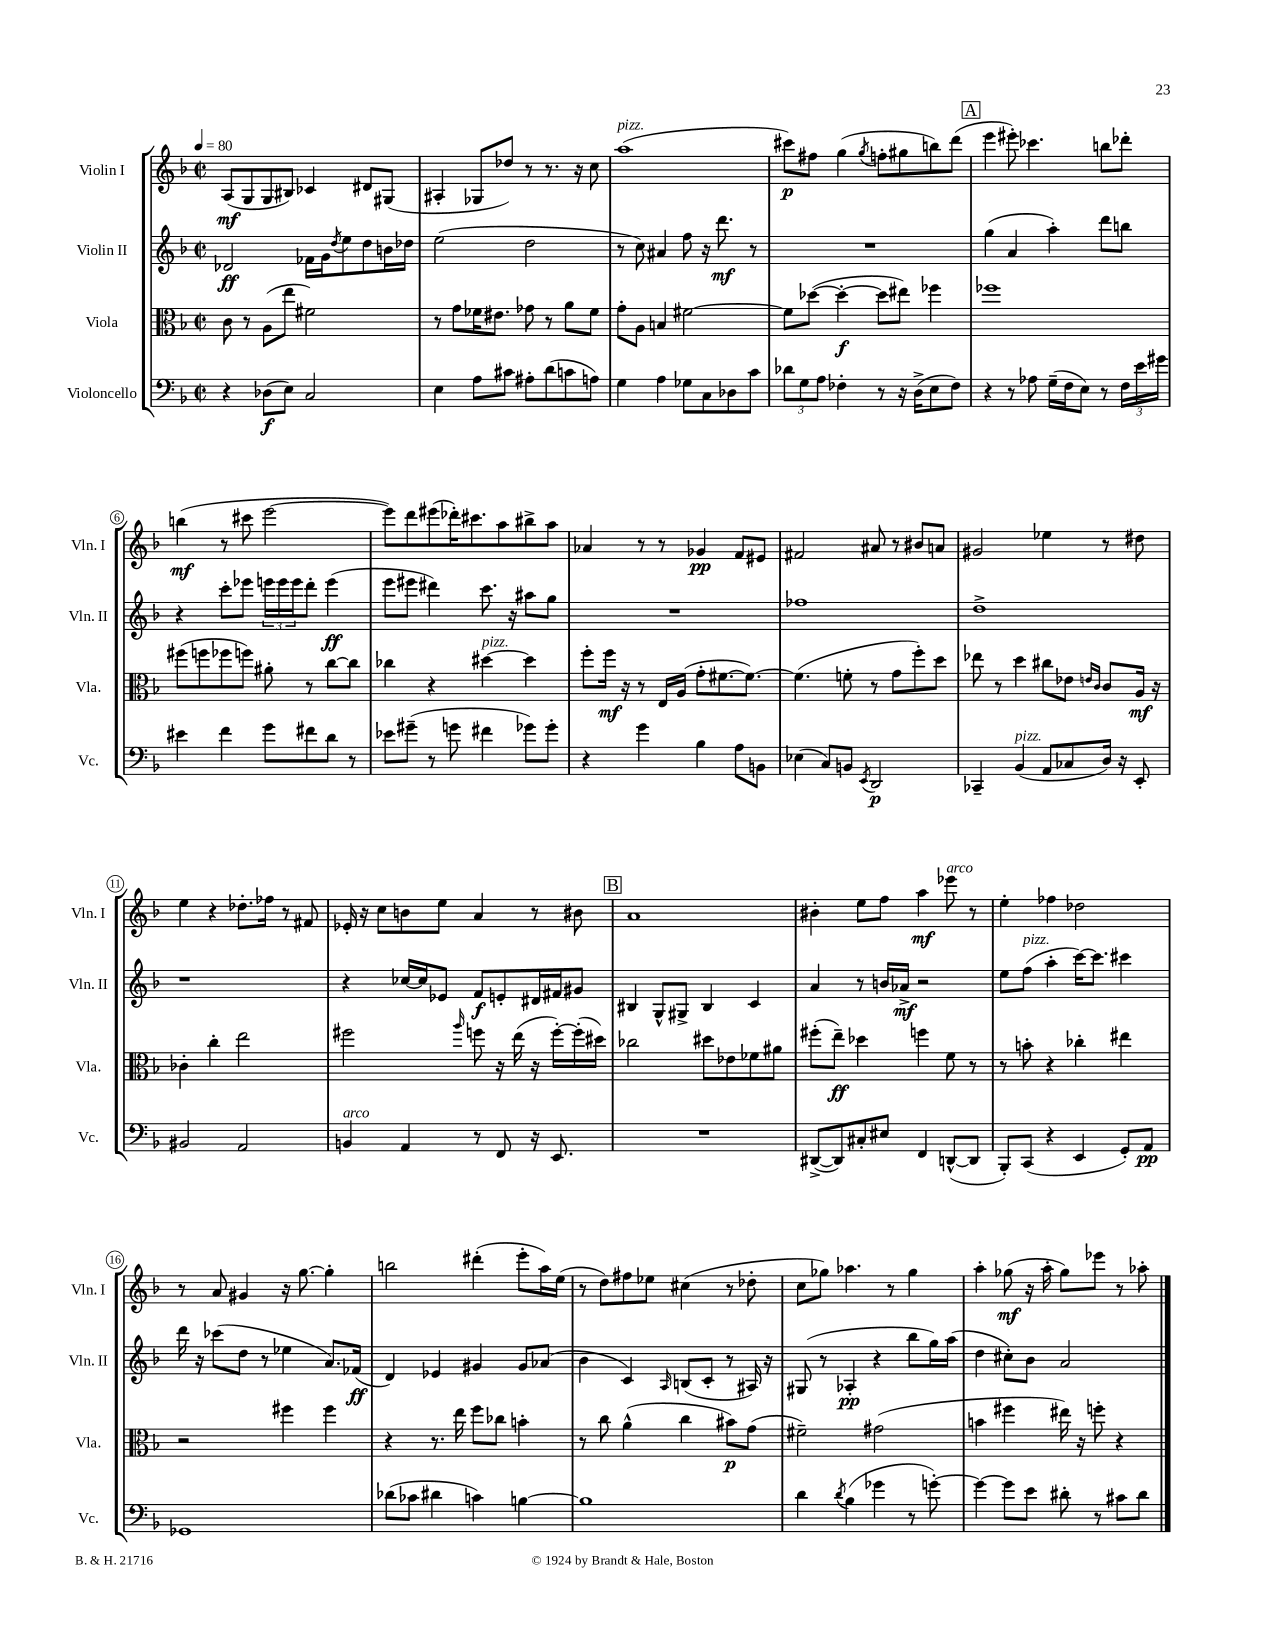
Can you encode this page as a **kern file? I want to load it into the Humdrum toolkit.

**kern	**dynam	**kern	**dynam	**kern	**dynam	**kern	**dynam
*part4	*part4	*part3	*part3	*part2	*part2	*part1	*part1
*staff4	*staff4	*staff3	*staff3	*staff2	*staff2	*staff1	*staff1
*I"Violoncello	*	*I"Viola	*	*I"Violin II	*	*I"Violin I	*
*I'Vc.	*	*I'Vla.	*	*I'Vln. II	*	*I'Vln. I	*
*clefF4	*	*clefC3	*	*clefG2	*	*clefG2	*
*k[b-]	*	*k[b-]	*	*k[b-]	*	*k[b-]	*
*M2/2	*	*M2/2	*	*M2/2	*	*M2/2	*
*met(c|)	*	*met(c|)	*	*met(c|)	*	*met(c|)	*
*MM80	*	*MM80	*	*MM80	*	*MM80	*
=1	=1	=1	=1	=1	=1	=1	=1
4r	.	8c\	.	2d-X/	ff	(8A/L	mf
.	.	8r	.	.	.	8G/	.
(8D-X\L	f	(8A\L	.	.	.	8G/	.
8E\J)	.	8ee\J	.	.	.	8B#X/J)	.
2C/	.	2f#X\)	.	16f-X\LL	.	4c-X/	.
.	.	.	.	16g\J	.	.	.
.	.	.	.	8qdd/	.	.	.
.	.	.	.	8ee\	.	.	.
.	.	.	.	8dd\	.	8d#X/L	.
.	.	.	.	16bn\L	.	(8G#X/J	.
.	.	.	.	16dd-X\JJ	.	.	.
=2	=2	=2	=2	=2	=2	=2	=2
4E\	.	8r	.	(2ee\	.	4A#X'/	.
.	.	8g\L	.	.	.	.	.
8A\L	.	16f-X\K	.	.	.	8G-X/L	.
.	.	8.e#X\J	.	.	.	.	.
8c#X\J	.	.	.	.	.	8dd-X/J)	.
8A#X'\L	.	8g-X\	.	2dd\	.	8r	.
(8d\	.	8r	.	.	.	8.r	.
8cn\	.	8a\L	.	.	.	.	.
.	.	.	.	.	.	16r	.
8An\J)	.	8f-\J	.	.	.	8cc\	.
=3	=3	=3	=3	=3	=3	=3	=3
!	!	!	!	!	!	!LO:TX:a:i:t=pizz.	!
4G\	.	8g'\L	.	8r	.	(1aa	.
.	.	8A\J	.	8cc\)	.	.	.
4A\	.	4Bn/	.	4a#X/	.	.	.
8G-X\L	.	[2f#X\	.	8ff\	.	.	.
8C\	.	.	.	16r	.	.	.
.	.	.	.	8.ddd\	mf	.	.
8D-X\	.	.	.	.	.	.	.
8c\J	.	.	.	8r	.	.	.
=4	=4	=4	=4	=4	=4	=4	=4
12d-X\L	.	8f#\L]	.	1r	.	8ccc#X\L)	p
12G\	.	.	.	.	.	.	.
.	.	([8dd-X\J	.	.	.	8ff#X\J	.
12A\J	.	.	.	.	.	.	.
4F-X'\	.	4dd-'\_	f	.	.	(4gg\	.
.	.	.	.	.	.	8qgg/	.
8r	.	8dd-\L]	.	.	.	8ffn'\L	.
16r	.	8ee#X\J)	.	.	.	8gg#X\	.
(16D^\KL	.	.	.	.	.	.	.
8E\	.	4ff-X\	.	.	.	8bbn\)	.
8F-\J)	.	.	.	.	.	(8ddd\J	.
!!LO:REH:place=s1:t=A
=5	=5	=5	=5	=5	=5	=5	=5
4r	.	1ff-X	.	(4gg\	.	4eee\	.
8r	.	.	.	4a/	.	8eee#X'\)	.
8A-X\	.	.	.	.	.	4.ccc-X\	.
(16G~\LL	.	.	.	4aa'\)	.	.	.
16F\J	.	.	.	.	.	.	.
8E\J)	.	.	.	.	.	.	.
8r	.	.	.	8ddd\L	.	8bbn\L	.
24F\LL	.	.	.	8bbn\J	.	8ddd-X'\J	.
24e\	.	.	.	.	.	.	.
24g#X\JJ	.	.	.	.	.	.	.
!!LO:LB:g=z
=6	=6	=6	=6	=6	=6	=6	=6
4e#X\	.	(8ff#X\L	.	4r	.	(4bbn\	mf
.	.	8ffn\	.	.	.	.	.
4f\	.	8ff-X\	.	8ccc'\L	.	8r	.
.	.	8ffn\J)	.	8eee-X\J	.	8ccc#X\	.
8g\L	.	8a#X'\	.	24eeen\LL	.	[2eee\	.
.	.	.	.	24eee\	.	.	.
.	.	.	.	24eee\J	.	.	.
8f#X\	.	8r	.	8ddd'\J	.	.	.
8d\J	.	[8cc\L	.	(4eee\	ff	.	.
8r	.	8cc\J]	.	.	.	.	.
=7	=7	=7	=7	=7	=7	=7	=7
8e-X\L	.	4cc-X\	.	8eee\L	.	8eee\L])	.
(8g#X~\J	.	.	.	8eee#X\J	.	8ddd\	.
8r	.	4r	.	4ddd#X\)	.	(8eee#X\	.
8gn\	.	.	.	.	.	16ddd-X'\K)	.
.	.	.	.	.	.	8.ccc#X\	.
!	!	!LO:TX:a:i:t=pizz.	!	!	!	!	!
4f#X\	.	[4dd#X\	.	8.ccc\	.	.	.
.	.	.	.	.	.	8aa\	.
.	.	.	.	16r	.	.	.
8g-X\L)	.	4dd#\]	.	8aa#X\L	.	8bb#X^\	.
8g-'\J	.	.	.	8gg\J	.	8aa\J	.
=8	=8	=8	=8	=8	=8	=8	=8
4r	.	8ff'\L	.	1r	.	4a-X/	.
.	.	16ff\Jk	mf	.	.	.	.
.	.	16r	.	.	.	.	.
4g\	.	8r	.	.	.	8r	.
.	.	16E/LL	.	.	.	8r	.
.	.	(16A/JJ	.	.	.	.	.
4B-\	.	8g'\L	.	.	.	4g-X/	pp
.	.	[8.f#X\	.	.	.	.	.
8A\L	.	.	.	.	.	8f/L	.
.	.	8.f#\J_)	.	.	.	.	.
8BBn\J	.	.	.	.	.	8e#X/J	.
=9	=9	=9	=9	=9	=9	=9	=9
(4E-X\	.	(4.f#\]	.	1ff-X	.	2f#X/	.
8C/L)	.	.	.	.	.	.	.
8BBn/J	.	8fn'\	.	.	.	.	.
8qEE/	.	.	.	.	.	.	.
2DD/	p	8r	.	.	.	8a#X/	.
.	.	8g\L	.	.	.	8r	.
.	.	8ff'\)	.	.	.	8b#X/L	.
.	.	8dd\J	.	.	.	8an/J	.
=10	=10	=10	=10	=10	=10	=10	=10
4CC-X~/	.	8ee-X\	.	1dd^	.	2g#X/	.
.	.	8r	.	.	.	.	.
!LO:TX:a:i:t=pizz.	!	!	!	!	!	!	!
(4BB-/	.	4dd\	.	.	.	.	.
8AA/L	.	8cc#X\L	.	.	.	4ee-X\	.
8C-X/	.	8e-X\J	.	.	.	.	.
.	.	16qqen/LL	.	.	.	.	.
.	.	16qqc/JJ	.	.	.	.	.
16D/Jk)	.	8c/L	.	.	.	8r	.
16r	.	.	.	.	.	.	.
8EE'/	.	16A/Jk	mf	.	.	8dd#X\	.
.	.	16r	.	.	.	.	.
!!LO:LB:g=z
=11	=11	=11	=11	=11	=11	=11	=11
2BB#X/	.	4c-X'\	.	1r	.	4ee\	.
.	.	4cc'\	.	.	.	4r	.
2AA/	.	2ee\	.	.	.	8.dd-X'\L	.
.	.	.	.	.	.	16ff-X\Jk	.
.	.	.	.	.	.	8r	.
.	.	.	.	.	.	8f#X/	.
=12	=12	=12	=12	=12	=12	=12	=12
!LO:TX:a:i:t=arco	!	!	!	!	!	!	!
4BBn/	.	2ff#X\	.	4r	.	16e-X'/	.
.	.	.	.	.	.	16r	.
.	.	.	.	.	.	8cc\L	.
4AA/	.	.	.	[16cc-X/LL	.	8bn\	.
.	.	.	.	16cc-/J]	.	.	.
.	.	.	.	8e-X/J	.	8ee\J	.
.	.	16qqaa/	.	.	.	.	.
8r	.	8ffn\	.	8f/L	f	4a/	.
8FF/	.	16r	.	8en'/	.	.	.
.	.	(16ee\	.	.	.	.	.
16r	.	16r	.	16d#X/L	.	8r	.
8.EE/	.	[16ff'\LL)	.	16f#X/J	.	.	.
.	.	(16ff'\]	.	8g#X/J	.	8b#X\	.
.	.	16dd#X\JJ)	.	.	.	.	.
!!LO:REH:place=s1:t=B
=13	=13	=13	=13	=13	=13	=13	=13
1r	.	2cc-X\	.	4B#X/	.	1a	.
.	.	.	.	8G^^/L	.	.	.
.	.	.	.	8G#X^/J	.	.	.
.	.	8dd#X\L	.	4B#/	.	.	.
.	.	8e-X\	.	.	.	.	.
.	.	8f-X\	.	4c/	.	.	.
.	.	8a#X\J	.	.	.	.	.
=14	=14	=14	=14	=14	=14	=14	=14
([8DD#X^/L	.	(8ff#X'\L	.	4a/	.	4b#X'\	.
8DD#/])	.	8ee~\J)	ff	.	.	.	.
8C#X'/	.	4dd-X\	.	8r	.	8ee\L	.
8E#X/J	.	.	.	16bn/LL	.	8ff\J	.
.	.	.	.	16a-X^/JJ	mf	.	.
4FF/	.	4ffn\	.	2r	.	4aa\	mf
!	!	!	!	!	!	!LO:TX:a:i:t=arco	!
([8DDn^^/L	.	8f\	.	.	.	8eee-X\	.
8DD/J]	.	8r	.	.	.	8r	.
=15	=15	=15	=15	=15	=15	=15	=15
8BBB-'/L)	.	8r	.	8ee\L	.	4ee'\	.
!	!	!	!	!LO:TX:a:i:t=pizz.	!	!	!
(8CC/J	.	8bn'\	.	(8ff\J	.	.	.
4r	.	4r	.	4aa'\	.	4ff-X\	.
4EE/	.	4cc-X'\	.	[16ccc\KL)	.	2dd-X\	.
.	.	.	.	8.ccc\J]	.	.	.
8GG'/L)	.	4ee#X\	.	4ccc#X\	.	.	.
8AA/J	pp	.	.	.	.	.	.
!!LO:LB:g=z
=16	=16	=16	=16	=16	=16	=16	=16
1GG-X	.	2r	.	16ddd\	.	8r	.
.	.	.	.	16r	.	.	.
.	.	.	.	(8ccc-X\L	.	8a/	.
.	.	.	.	8dd\J	.	4g#X/	.
.	.	.	.	8r	.	.	.
.	.	4ff#X\	.	4ee-X\	.	16r	.
.	.	.	.	.	.	[8.gg\	.
.	.	4ff#\	.	8.a/L)	.	4gg'\]	.
.	.	.	.	(16f-X/Jk	ff	.	.
=17	=17	=17	=17	=17	=17	=17	=17
(8d-X\L	.	4r	.	4d/)	.	2bbn\	.
8c-X\J	.	.	.	.	.	.	.
4d#X\	.	8.r	.	4e-X/	.	.	.
.	.	16ee\	.	.	.	.	.
4cn\)	.	8ff\L	.	4g#X/	.	(4ddd#X'\	.
.	.	8cc-X\J	.	.	.	.	.
[4Bn\	.	4bn'\	.	8g#/L	.	8eee'\L	.
.	.	.	.	(8a-X/J	.	16aa\L)	.
.	.	.	.	.	.	(16ee\JJ	.
=18	=18	=18	=18	=18	=18	=18	=18
1B]	.	8r	.	4b-\	.	8r	.
.	.	8cc\	.	.	.	8dd\L)	.
.	.	(4a^^\	.	4c/)	.	8ff#X\	.
.	.	.	.	.	.	8ee-X\J	.
.	.	.	.	16qqA/	.	.	.
.	.	4cc\	.	(8Bn/L	.	(4cc#X\	.
.	.	.	.	8c'/J	.	.	.
.	.	8b#X\L)	p	8r	.	8r	.
.	.	(8g\J	.	16A#X/)	.	8dd-X'\	.
.	.	.	.	16r	.	.	.
=19	=19	=19	=19	=19	=19	=19	=19
4d\	.	2f#X~\)	.	(8G#X/	.	8cc\L	.
.	.	.	.	8r	.	8gg-X\J)	.
8qd/	.	.	.	.	.	.	.
(4B-\	.	.	.	4A-X'/	pp	4.aa-X\	.
4g-X\	.	(2g#X\	.	4r	.	.	.
.	.	.	.	.	.	8r	.
8r	.	.	.	8bb-\L	.	4gg-\	.
[8gn'\)	.	.	.	16gg\L)	.	.	.
.	.	.	.	(16aa\JJ	.	.	.
=20	=20	=20	=20	=20	=20	=20	=20
4g\_	.	4bn\	.	4dd\	.	4aa'\	.
8g\L]	.	4ff#X\	.	8cc#X'\L)	.	(8gg-X\	mf
8e\J	.	.	.	8b-\J	.	16r	.
.	.	.	.	.	.	16aa'\	.
8d#X'\	.	16ee#X\)	.	2a/	.	8gg-\L)	.
.	.	16r	.	.	.	.	.
8r	.	8ffn'\	.	.	.	8eee-X\J	.
8c#X\L	.	4r	.	.	.	8r	.
8d#\J	.	.	.	.	.	8aa-X'\	.
==	==	==	==	==	==	==	==
*-	*-	*-	*-	*-	*-	*-	*-
